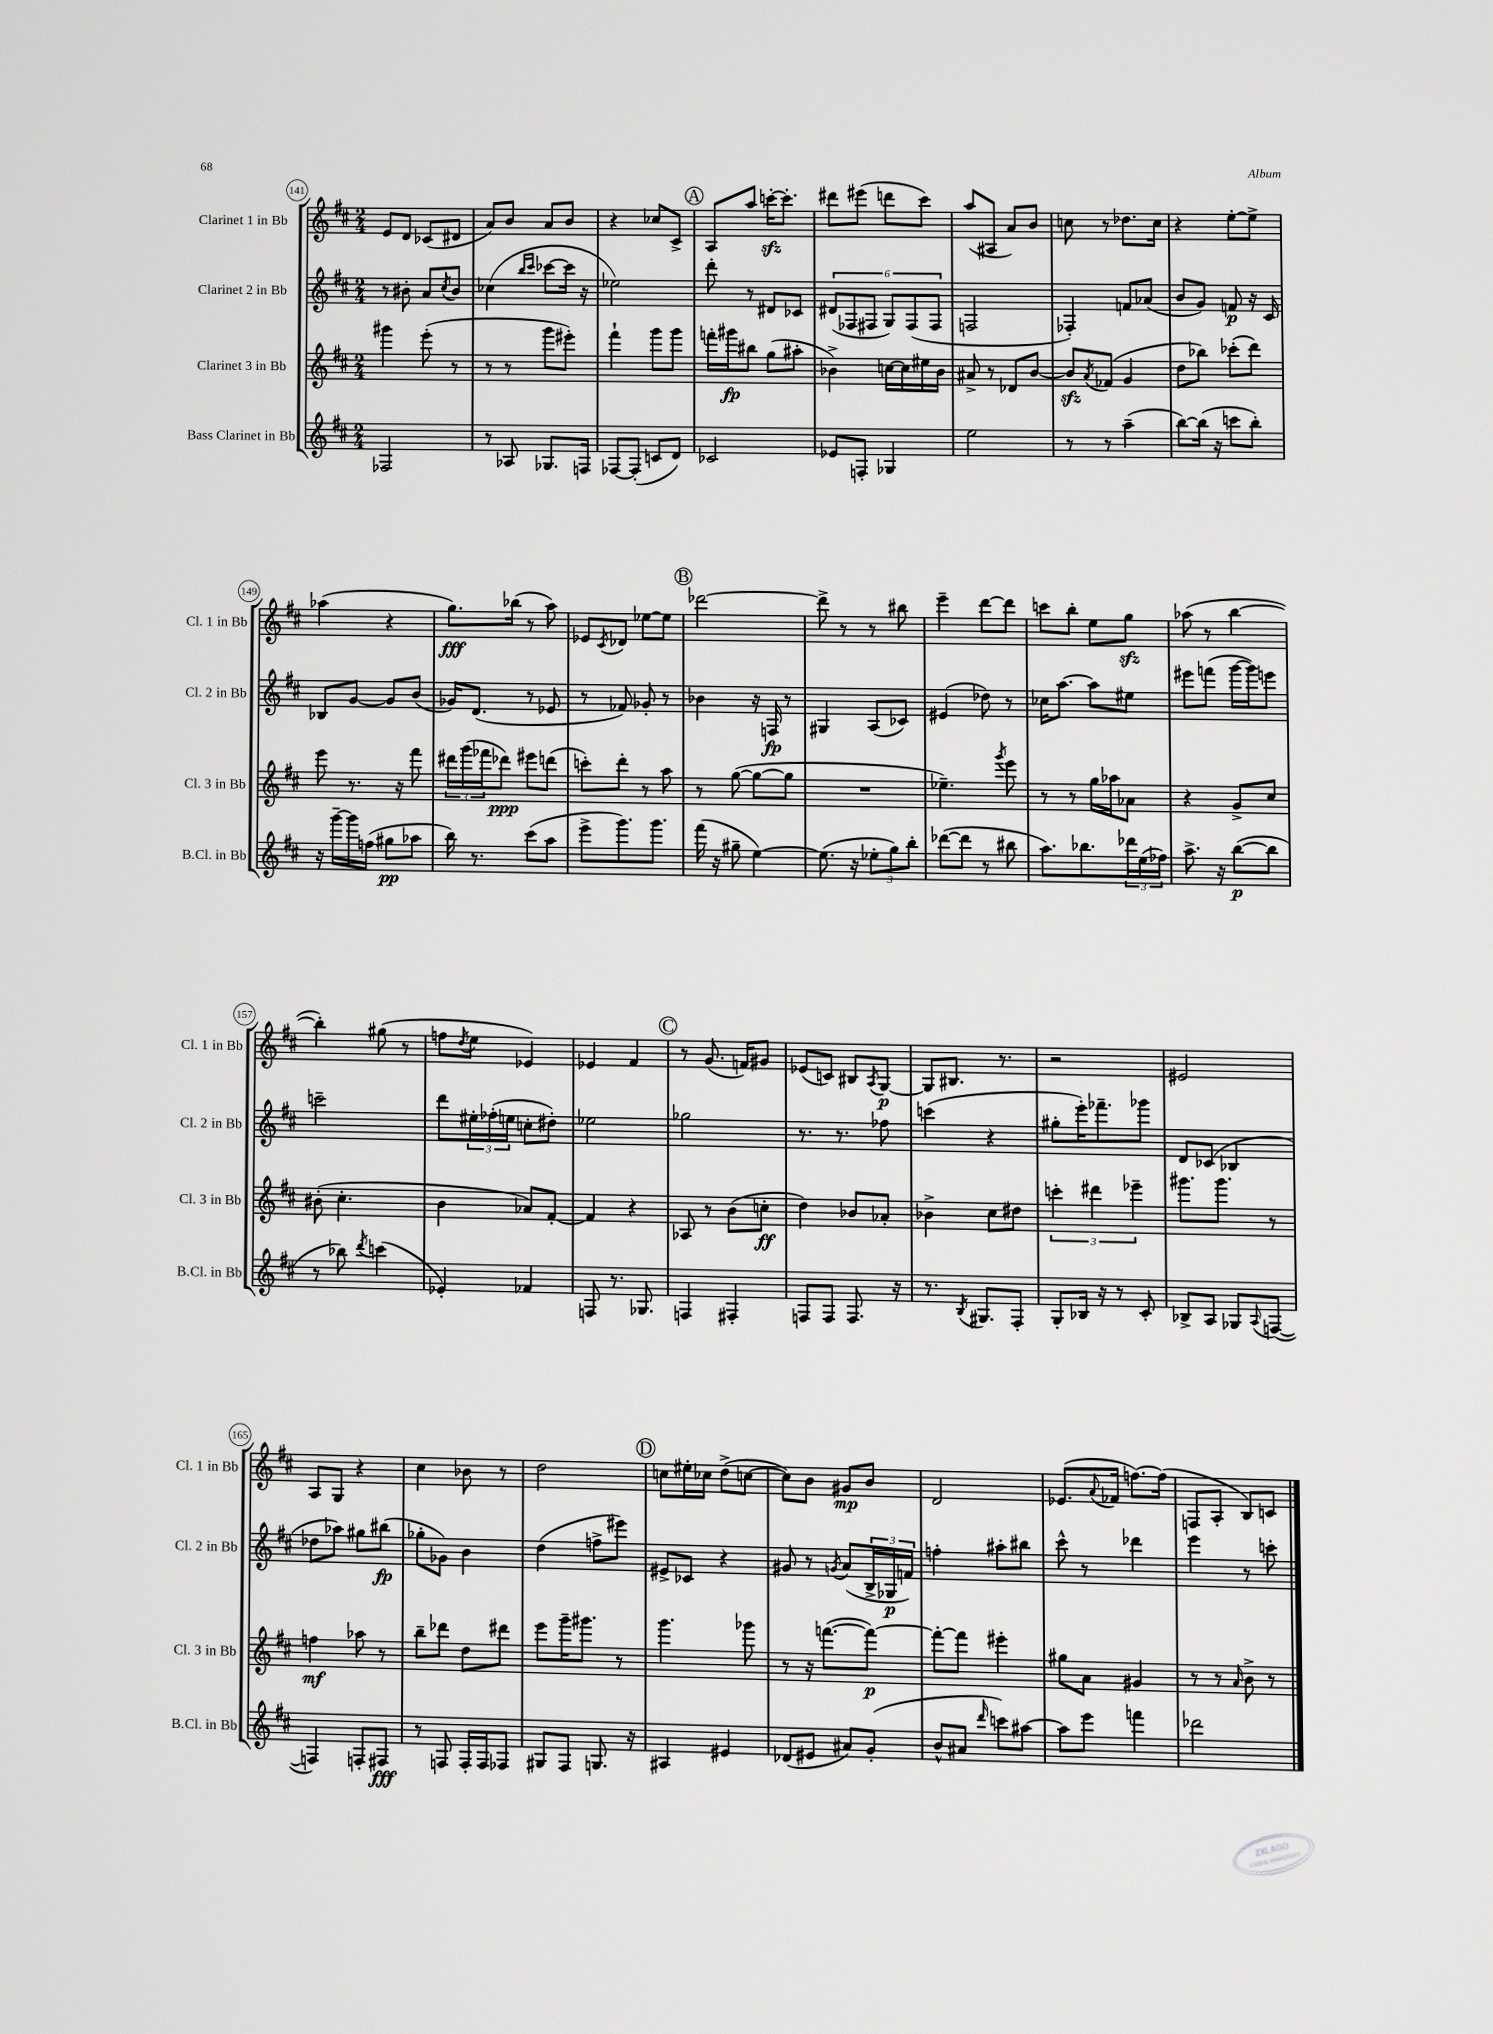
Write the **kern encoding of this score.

**kern	**kern	**kern	**kern
*staff4	*staff3	*staff2	*staff1
*clefG2	*clefG2	*clefG2	*clefG2
*k[f#c#]	*k[f#c#]	*k[f#c#]	*k[f#c#]
*M2/4	*M2/4	*M2/4	*M2/4
2F-	4ggg#	8r	8e
.	.	8b#'	8d
.	(8eee'	8a	(8c-
.	.	8qcc#	.
.	8r	8b#	8d#
=	=	=	=
8r	8r	(4cc-	8a)
8A-	8r	.	8b
.	.	16qqbb	.
.	.	16qqccc#	.
8.G-	8ggg	[8ccc-	8a
.	8eee#')	16ccc-]	8b
16F	.	16r	.
=	=	=	=
[8F-	4fff#`	2ee-)	4r
(8F-']	.	.	.
8c	8ggg	.	8cc-
8d)	8ggg	.	8c#^
=	=	=	=
2c-	16fff'	8ddd'	8A
.	16ggg#	.	.
.	8bb#	8r	8aa
.	(8gg	8d#	[16ccc'
.	.	.	8.ccc']
.	8aa#'	8c-	.
=	=	=	=
8e-	4b-^)	(12d#	8ddd#
.	.	12F-	.
8F'	.	.	(8eee#
.	.	12F#	.
4G-	[16cc	12G)	8ddd
.	16cc]	.	.
.	.	(12F#	.
.	16ee#	.	8ccc#)
.	.	12F#	.
.	16b-	.	.
=	=	=	=
2ee	8a#^	2F	(8aa
.	8r	.	8A#
.	8d-	.	8a)
.	[8b	.	8b
=	=	=	=
8r	8b]	4F-')	8cc
.	8qa	.	.
8r	(8f-	.	8r
(4aa~	4g	8f	8.dd-
.	.	(8a-	.
.	.	.	16cc
=	=	=	=
[8bb)	8dd	8b	4r
(16bb]	8bb-)	8g)	.
16r	.	.	.
8ccc	(8ccc-'	8f	[8ee'
8bb')	8ddd)	16r	8ee^]
.	.	16c#	.
=	=	=	=
16r	8eee	8B-	(4aa-
[16ggg~	.	.	.
16ggg]	8.r	[8g	.
(16ff	.	.	.
8gg#	.	8g]	4r
.	16r	.	.
8aa-	8fff#	(8b	.
=	=	=	=
16bb)	24ddd#	16g-)	8.gg)
.	(24ggg	.	.
8.r	.	(8.d	.
.	24fff-	.	.
.	8ddd-)	.	.
.	.	.	(16bb-
(8ccc#	8eee#	8r	8r
8aa	(8ddd	8e-	8aa)
=	=	=	=
8eee^	8ccc')	8r	8e-
.	.	.	8qc#
8.ggg)	8ddd'	8f-)	8d-
.	8r	8g-'	[8ee-
8.ggg	.	.	.
.	8aa	8r	8ee-]
=	=	=	=
(16fff#	8r	4b-	[2ddd-
16r	.	.	.
8gg#~	([8gg	.	.
[4ee)	8gg_	16r	.
.	.	16F	.
.	8gg]	8r	.
=	=	=	=
(8.ee]	2r	4G#	8ddd-^]
.	.	.	8r
16r	.	.	.
12ee-'	.	(8A	8r
12gg)	.	.	.
.	.	8c-)	8bb#
12bb'	.	.	.
=	=	=	=
([8ddd-	4.ee-~)	(4e#	4eee~
8ddd-]	.	.	.
8r	.	8dd-)	[8ddd
.	8qggg	.	.
8bb#	8eee	8r	8ddd]
=	=	=	=
8.aa)	8r	16cc-	8ccc
.	.	[8.aa	.
.	8r	.	8bb'
8.bb-	.	.	.
.	16gg	8aa]	8ee
.	16aa-	.	.
24ddd-	8a-	8ee#	8gg
(24ee	.	.	.
24ff-)	.	.	.
=	=	=	=
8.aa^	4r	8eee#	(8aa-
.	.	(8fff	8r
16r	.	.	.
([8bb	8g^	[16ggg	[4bb
.	.	16ggg])	.
8bb]	8cc#	8eee	.
=	=	=	=
8r	(8b#'	2ccc~	4bb'])
8bb-)	4.cc#'	.	.
8qddd	.	.	.
(4ccc	.	.	(8gg#
.	.	.	8r
=	=	=	=
4e-')	4b	8ddd	8ff
.	.	.	8qdd
.	.	24ee#'	8ee
.	.	(24ff-'	.
.	.	24ee	.
4f-	8a-)	8cc'	4e-)
.	[8f#'	8dd#')	.
=	=	=	=
8F	4f#]	2ee-	4e-
8.r	.	.	.
.	4r	.	4f#
8.G-	.	.	.
=	=	=	=
4F	8A-	2gg-	8r
.	8r	.	(8.g
4F#'	(8b	.	.
.	.	.	16f)
.	8cc'	.	8g#
=	=	=	=
8F	4dd)	8.r	(8e-
8F	.	.	8c)
.	.	8.r	.
8.F	8b-	.	8B#
.	.	.	8qA
.	8a-'	8ff-	[8G
16r	.	.	.
=	=	=	=
8.r	4b-^	(4ccc	8G]
.	.	.	8.B#
8qB	.	.	.
8.G#	.	.	.
.	8cc#	4r	.
.	.	.	8.r
8F#'	8dd#	.	.
=	=	=	=
8G'	6ccc'	8gg#'	2r
16B-	.	16eee')	.
.	6ddd#	.	.
16r	.	8.fff-~	.
8r	.	.	.
.	6eee-~	.	.
8c#'	.	8ggg-	.
=	=	=	=
8B-^	8.ggg#	8d	2e#
8A	.	(8c-	.
.	8.ggg#	.	.
8G-	.	4B-	.
8qqA	.	.	.
([8F	8r	.	.
=	=	=	=
4F])	4ff	8dd-	8A
.	.	8aa-)	8G
8F'	8aa-	8gg#	4r
8F#	8r	(8bb#	.
=	=	=	=
8r	8bb~	8gg-'	4cc#
8F	8ddd-	8g-)	.
16F'	8dd	4b	8b-
16F	.	.	.
8F-	8ddd#	.	8r
=	=	=	=
8G#	8eee	(4dd	2dd
8F#	16ggg~	.	.
.	8.ggg#	.	.
8.G	.	8ff^	.
.	8r	8eee#)	.
16r	.	.	.
=	=	=	=
4A#	4.ggg	8e#^	8cc
.	.	8c-	16ee#'
.	.	.	16cc-
4e#	.	4r	(8dd^
.	8ggg-	.	[8cc
=	=	=	=
(8d-	8r	8g#	8cc])
8e#	16r	8r	8b
.	([8.fff	.	.
.	.	8qg	.
8a#)	.	(8a	8g#
(8g'	8fff_)	24B^	8b
.	.	24G-	.
.	.	24f)	.
=	=	=	=
8b^^	8fff'_	4ff'	2d
8a#	8fff]	.	.
16qqddd	.	.	.
8ccc)	4eee#'	8aa#'	.
[8aa#	.	8bb#	.
=	=	=	=
8aa#]	8gg#	8ccc#^^	(8.e-
8eee	8a	8r	.
.	.	.	8qqa
.	.	.	16f-
4fff	4g#	4ddd-	[8.ff)
.	.	.	(16ff]
=	=	=	=
2ddd-	8r	4eee	8F
.	8r	.	8A'
.	16qqa	.	.
.	8b^	8r	8B)
.	8r	8ccc'	8c
==	==	==	==
*-	*-	*-	*-
